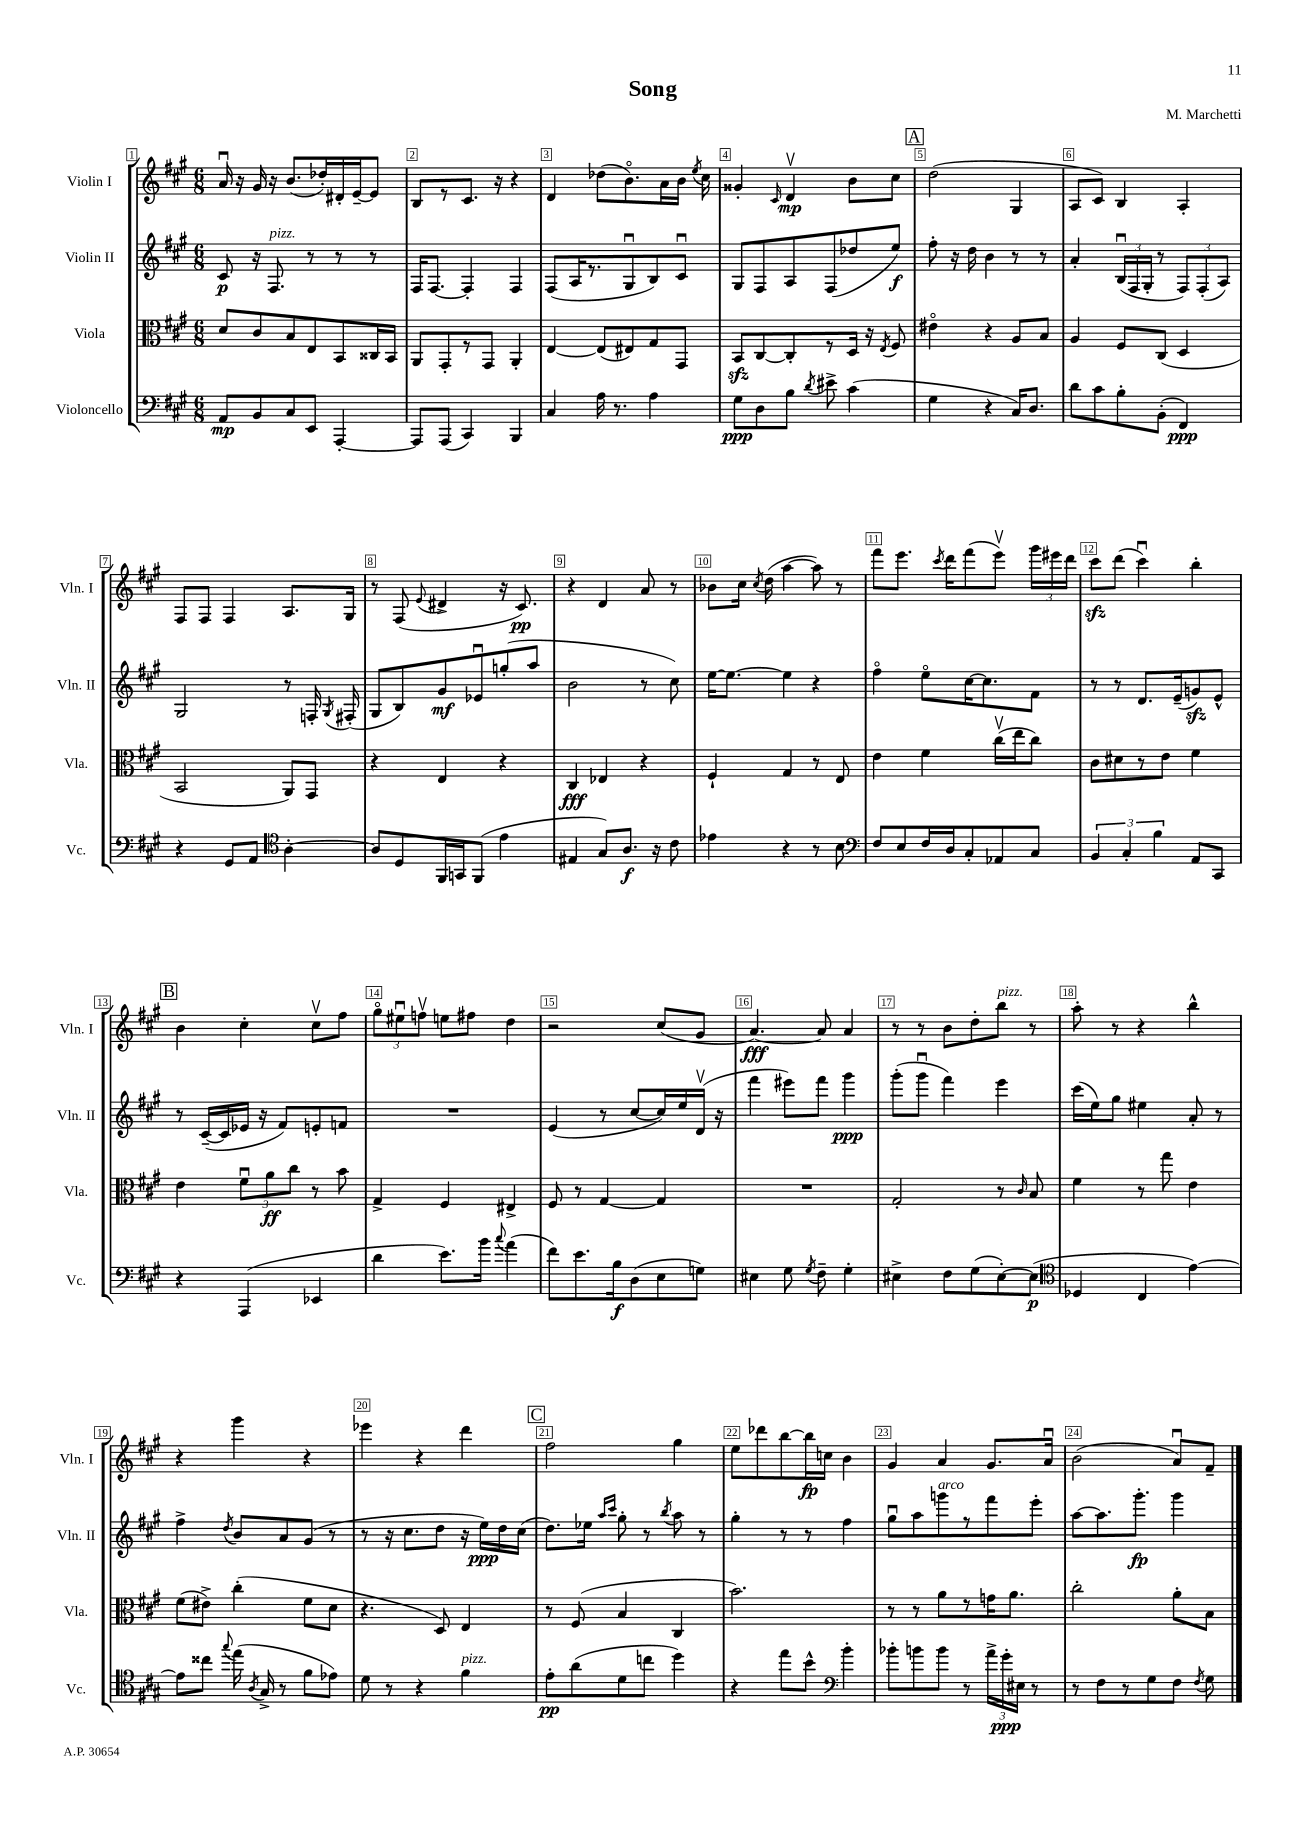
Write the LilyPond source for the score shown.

\header { title = "Song" composer = "M. Marchetti" }
<<
\new StaffGroup <<
\new Staff = "s0" \with { instrumentName = "Violin I" shortInstrumentName = "Vln. I" } {
    \clef treble \key a \major \numericTimeSignature \time 6/8
    \autoBeamOff a'16\downbow r16 gis'16 r16 b'8.[( des''16-.) dis'16-. e'16~-- e'8] |
    b8[ r8 cis'8.] r16 r4 |
    d'4 des''8[( b'8.\flageolet) a'16 b'16] \acciaccatura { e''8 } cis''16 |
    gisis'4-. \grace { cis'16 } d'4\upbow\mp b'8[ cis''8] |
    \mark \markup { \box "A" } d''2( gis4 |
    a8[ cis'8]) b4 a4-. |
    fis8[ fis8] fis4 a8.[ gis16] |
    r8 fis8( \appoggiatura { e'8 } dis'4-> r16 cis'8.\pp) |
    r4 d'4 a'8 r8 |
    bes'8[ cis''16] \acciaccatura { cis''8 } d''16( a''4~ a''8) r8 |
    fis'''8[ e'''8.] \acciaccatura { cis'''8 } d'''16[ fis'''8( e'''8]\upbow) \tuplet 3/2 { gis'''16[ eis'''16 d'''16] } |
    cis'''8[\sfz d'''8]( cis'''4\downbow) b''4-. |
    \mark \markup { \box "B" } b'4 cis''4-. cis''8[\upbow fis''8] |
    \tuplet 3/2 { gis''8[\flageolet eis''8\downbow f''8]\upbow } e''8[ fis''8] d''4 |
    r2 cis''8[( gis'8] |
    a'4.~\fff) a'8 a'4 |
    r8 r8 b'8[ d''8-. b''8]^\markup { \italic "pizz." } r8 |
    a''8-. r8 r4 b''4-^ |
    r4 gis'''4 r4 |
    ees'''4 r4 d'''4 |
    \mark \markup { \box "C" } fis''2 gis''4 |
    e''8[ des'''8 b''8~ b''16\fp c''16] b'4 |
    gis'4 a'4 gis'8.[ a'16]\downbow |
    b'2( a'8[\downbow) fis'8]-- \bar "|." |
}
\new Staff = "s1" \with { instrumentName = "Violin II" shortInstrumentName = "Vln. II" } {
    \clef treble \key a \major \numericTimeSignature \time 6/8
    \autoBeamOff cis'8\p r16 fis8.^\markup { \italic "pizz." } r8 r8 r8 |
    fis16[ fis8.]~ fis4-. fis4 |
    fis8[( a16 r8. gis8\downbow b8) cis'8]\downbow |
    gis8[ fis8 a8 fis8( des''8 e''8]\f) |
    \mark \markup { \box "A" } fis''8-. r16 d''16 b'4 r8 r8 |
    a'4-. \tuplet 3/2 { b16[\downbow( fis16 gis16]-. } r8 \tuplet 3/2 { fis8[) fis8-.( a8]) } |
    gis2 r8 f16-. \acciaccatura { gis8 } fis16-.( |
    gis8[ b8) gis'8\mf ees'8\downbow g''8-.( a''8] |
    b'2 r8 cis''8) |
    e''16[~ e''8.]~ e''4 r4 |
    fis''4\flageolet e''8[\flageolet cis''16~ cis''8. fis'8] |
    r8 r8 d'8.[ e'16--( g'8\sfz) e'8]-^ |
    \mark \markup { \box "B" } r8 cis'16[~--( cis'16 ees'16] r16 fis'8[) e'8-. f'8] |
    R2. |
    e'4( r8 cis''8[~ cis''16) e''16 d'16]\upbow( r16 |
    fis'''4 eis'''8[) fis'''8] gis'''4\ppp |
    gis'''8[-.( gis'''8]\downbow fis'''4) e'''4 |
    cis'''16[( e''16) gis''8] eis''4 a'8-. r8 |
    fis''4-> \acciaccatura { d''8 } b'8[ a'8 gis'8]( r8 |
    r8 r16 cis''8.[ d''8] r16 e''16[\ppp) d''16 cis''16]( |
    \mark \markup { \box "C" } d''8.[) ees''16] \grace { a''16[ cis'''16] } gis''8-. r8 \acciaccatura { b''8 } a''8 r8 |
    gis''4-. r8 r8 fis''4 |
    gis''8[\downbow a''8 g'''8^\markup { \italic "arco" } r8 fis'''8 e'''8]-. |
    a''8[~ a''8. gis'''8.]-.\fp gis'''4 \bar "|." |
}
\new Staff = "s2" \with { instrumentName = "Viola" shortInstrumentName = "Vla." } {
    \clef alto \key a \major \numericTimeSignature \time 6/8
    \autoBeamOff d'8[ cis'8 b8 e8 b,8 cisis16 b,16] |
    a,8[ gis,8-. r8 gis,8] a,4-. |
    e4~ e8[( eis8) gis8 gis,8] |
    b,8[\sfz cis8~ cis8-. r8 d16] r16 \acciaccatura { e8 } fis8 |
    \mark \markup { \box "A" } eis'4\flageolet r4 a8[ b8] |
    a4 fis8[ cis8]( d4 |
    b,2 a,8[) gis,8] |
    r4 e4 r4 |
    cis4\fff ees4 r4 |
    fis4-! gis4 r8 e8 |
    e'4 fis'4 cis''16[\upbow( e''16 cis''8]) |
    cis'8[ dis'8 r8 e'8] fis'4 |
    \mark \markup { \box "B" } e'4 \tuplet 3/2 { fis'8[\downbow a'8\ff cis''8] } r8 b'8 |
    gis4-> fis4 eis4-> |
    fis8 r8 gis4~ gis4 |
    R2. |
    gis2-. r8 \grace { cis'16 } b8 |
    fis'4 r8 gis''8 e'4 |
    fis'8[( eis'8]->) cis''4-.( fis'8[ d'8] |
    r4. d8) e4 |
    \mark \markup { \box "C" } r8 fis8( b4 cis4 |
    b'2.) |
    r8 r8 a'8[ r8 g'16 a'8.] |
    cis''2-. a'8[-. b8] \bar "|." |
}
\new Staff = "s3" \with { instrumentName = "Violoncello" shortInstrumentName = "Vc." } {
    \clef bass \key a \major \numericTimeSignature \time 6/8
    \autoBeamOff a,8[\mp b,8 cis8 e,8] a,,4~-. |
    a,,8[ a,,8]( cis,4) b,,4 |
    cis4 a16 r8. a4 |
    gis8[\ppp d8 b8] \acciaccatura { d'8 } eis'8-> cis'4( |
    \mark \markup { \box "A" } gis4 r4 cis16[) d8.] |
    d'8[ cis'8 b8-. b,8]-.( fis,4\ppp) |
    r4 gis,8[ a,8] \clef tenor a4~-. |
    a8[ d8 fis,16 g,16 fis,8]( e'4 |
    eis4 gis8[) a8.]\f r16 cis'8 |
    ees'4 r4 r8 b8 |
    \clef bass fis8[ e8 fis16 d16 cis8-. aes,8 cis8] |
    \tuplet 3/2 { b,4 cis4-. b4 } a,8[ cis,8] |
    \mark \markup { \box "B" } r4 a,,4( ees,4 |
    d'4 e'8.[) b'16] \appoggiatura { cis''8 } a'4( |
    fis'8[) e'8. b16\f d8( e8 g8]) |
    eis4 gis8 \acciaccatura { gis8 } fis8-- gis4-. |
    eis4-> fis8[ gis8( eis8~-.) eis8]\p( |
    \clef tenor des4 cis4 e'4~) |
    e'8[ cisis''8] \appoggiatura { gis''8 } e''16( \acciaccatura { a8 } gis16-> r8 fis'8[ ees'8]) |
    d'8 r8 r4 fis'4^\markup { \italic "pizz." } |
    \mark \markup { \box "C" } e'8[-.\pp a'8( d'8 c''8] d''4) |
    r4 e''8[ b'8]-^ \clef bass b'4-. |
    bes'8[-. b'8 b'8] r8 \tuplet 3/2 { a'16[-> gis'16-.\ppp eis16] } r8 |
    r8 fis8[ r8 gis8 fis8] \acciaccatura { fis8 } gis8 \bar "|." |
}
>>
>>
\layout { \context { \Score \override BarNumber.break-visibility = ##(#f #t #t) barNumberVisibility = #all-bar-numbers-visible \override BarNumber.stencil = #(make-stencil-boxer 0.1 0.3 ly:text-interface::print) } }
